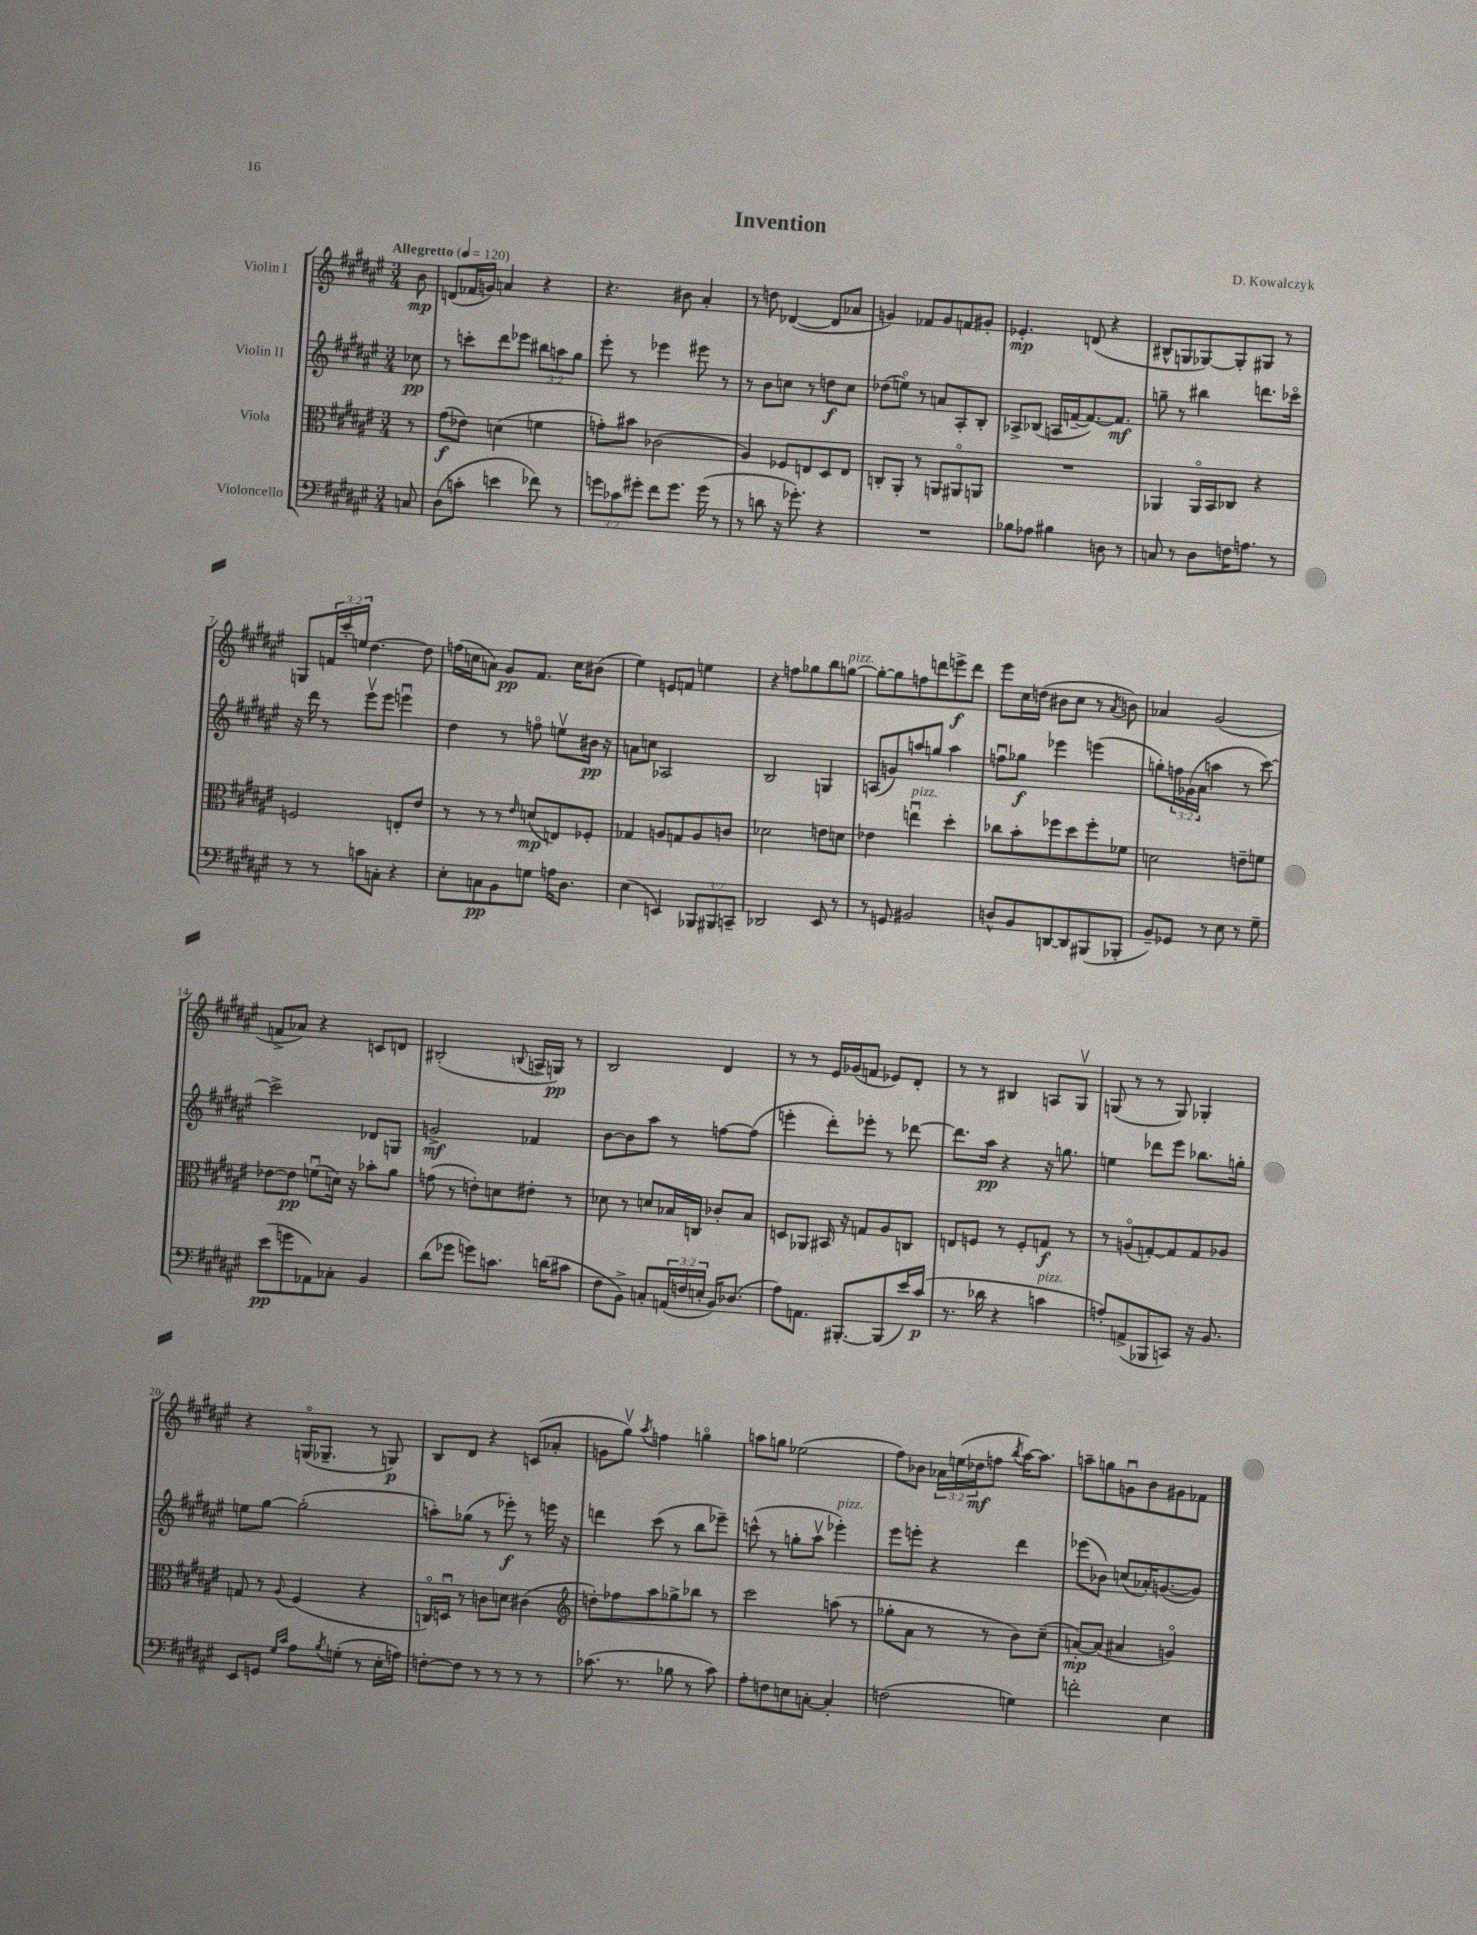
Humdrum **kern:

**kern	**dynam	**kern	**dynam	**kern	**dynam	**kern	**dynam
*part4	*part4	*part3	*part3	*part2	*part2	*part1	*part1
*staff4	*staff4	*staff3	*staff3	*staff2	*staff2	*staff1	*staff1
*I"Violoncello	*	*I"Viola	*	*I"Violin II	*	*I"Violin I	*
*clefF4	*	*clefC3	*	*clefG2	*	*clefG2	*
*k[f#c#g#d#a#e#]	*	*k[f#c#g#d#a#e#]	*	*k[f#c#g#d#a#e#]	*	*k[f#c#g#d#a#e#]	*
*M3/4	*	*M3/4	*	*M3/4	*	*M3/4	*
*MM120	*	*MM120	*	*MM120	*	*MM120	*
=	=	=	=	=	=	=	=
!	!	!	!	!	!	!LO:TX:a:B:t=Allegretto	!
8Cn/	.	8r	.	8cc-X\	pp	8b\	mp
=1	=1	=1	=1	=1	=1	=1	=1
(8D#\L	.	(8g#\L	f	8r	.	(8dn/L	.
8cn'\J	.	8e-X\J)	.	8cccn'\L	.	16f-X/L	.
.	.	.	.	.	.	16gn/JJ)	.
4en\	.	(4dn\	.	8ddd#\	.	4an/	.
.	.	.	.	8eee-X\J	.	.	.
8f-X\)	.	4fn\	.	12bb#X\L	.	4r	.
.	.	.	.	12aan\	.	.	.
8r	.	.	.	.	.	.	.
.	.	.	.	12gg#\J	.	.	.
=2	=2	=2	=2	=2	=2	=2	=2
12gn\L	.	8gn'\L)	.	8eee#'\	.	4.r	.
12c-X\	.	.	.	.	.	.	.
.	.	8b#X\J	.	8r	.	.	.
12g#X'\J	.	.	.	.	.	.	.
8f#\L	.	(2c-X\	.	4eee-X\	.	.	.
8.g#\J	.	.	.	.	.	8b#X\	.
.	.	.	.	8eee#X\	.	4a#'/	.
(16g#\	.	.	.	.	.	.	.
8r	.	.	.	8r	.	.	.
=3	=3	=3	=3	=3	=3	=3	=3
8r	.	4A#/)	.	8r	.	8r	.
8dn\	.	.	.	8b\L	.	8ddn\	.
16r	.	8F-X/L	.	8ccn\J	.	([4d-X/	.
8.g-X'\)	.	.	.	.	.	.	.
.	.	8En/	.	8r	.	.	.
4r	.	8D#/	.	8ddn\L	f	8d-/L]	.
.	.	8E/J	.	8cc\J	.	8a-X/J	.
=4	=4	=4	=4	=4	=4	=4	=4
2.r	.	8Cn'/L	.	(8dd-X\L	.	4gn/)	.
.	.	8AA#'/J	.	8een\J)	.	.	.
.	.	8r	.	8r	.	8f-X/L	.
.	.	8AAn/L	.	8an/L	.	8g/	.
.	.	8AA#X/	.	8A#'/	.	8fn/	.
.	.	8AAn/J	.	8B'/J	.	8g#X'/J	.
=5	=5	=5	=5	=5	=5	=5	=5
8B-X\L	.	2.r	.	8A-X^/L	.	4.e-X'/	mp
8A-X\J	.	.	.	(8B-X/J	.	.	.
4B#X\	.	.	.	16An/LL	.	.	.
.	.	.	.	[16fn~/J	.	.	.
.	.	.	.	8.f/_)	.	(8dn/	.
8Dn\	.	.	.	.	.	4r	.
.	.	.	.	8.f/J]	mf	.	.
8r	.	.	.	.	.	.	.
=6	=6	=6	=6	=6	=6	=6	=6
8Cn/	.	4AA-X/	.	8ggn~\	.	8B#X^^/L	.
8r	.	.	.	8r	.	8Gn/	.
8D#\L	.	16AA-/LL	.	4bb#X\	.	[8G-X/)	.
.	.	16BB/J	.	.	.	.	.
16Fn\K	.	8C-X/J	.	.	.	8G-'/]	.
8.An\J	.	.	.	.	.	.	.
.	.	4r	.	8.dddn\L	.	8G#X/J	.
8r	.	.	.	.	.	8r	.
.	.	.	.	16ccc-X\Jk	.	.	.
!!LO:LB:g=z
=7	=7	=7	=7	=7	=7	=7	=7
8r	.	2Fn/	.	16r	.	8Gn/L	.
.	.	.	.	16ddd#\	.	.	.
8r	.	.	.	8r	.	24fn/L	.
.	.	.	.	.	.	24ccc#'/	.
.	.	.	.	.	.	24een/JJ	.
8cn\L	.	.	.	8eee#v\L	.	[4.dd#\	.
8Cn'\J	.	.	.	8eee#\J	.	.	.
4r	.	8En'/L	.	4eeenu\	.	.	.
.	.	8e#/J	.	.	.	8dd#\]	.
=8	=8	=8	=8	=8	=8	=8	=8
8E#'\L	.	8r	.	4dd#\	.	(16ffn\LL	.
.	.	.	.	.	.	16ccn\J	.
8Cn\	pp	8r	.	.	.	8an\J)	.
8BB\	.	8r	.	8r	.	8g#/L	pp
.	.	16qqe#/	.	.	.	.	.
8Gn\J	.	(8dn/L	mp	8ffn\	.	8.f#/J	.
16An\KL	.	8En/)	.	8eenv\L	.	.	.
8.D#\J	.	.	.	.	.	16cc\KL	.
.	.	8F-X'/J	.	16b#X\Jk	pp	(8b#X\J	.
.	.	.	.	16r	.	.	.
=9	=9	=9	=9	=9	=9	=9	=9
(4E#\	.	4G-X/	.	8an\L	.	4ee#\)	.
.	.	.	.	8ccn\J	.	.	.
4EEn/)	.	8An/L	.	2A-X/	.	8en/L	.
.	.	8Gn/	.	.	.	8fn/J	.
12BBB-X/L	.	8A/	.	.	.	4een\	.
12BBB#X/	.	.	.	.	.	.	.
.	.	8cn/J	.	.	.	.	.
12CCn~/J	.	.	.	.	.	.	.
=10	=10	=10	=10	=10	=10	=10	=10
2DD-X/	.	2d-X\	.	2B/	.	4r	.
.	.	.	.	.	.	8ffn\L	.
.	.	.	.	.	.	8gg-X\	.
8EE#/	.	8en\L	.	4Gn/	.	8bb\	.
!	!	!	!	!	!	!LO:TX:a:i:t=pizz.	!
8r	.	8dn\J	.	.	.	[8ggn\J	.
=11	=11	=11	=11	=11	=11	=11	=11
8r	.	4e-X\	.	(8An/L	.	8gg'\L_	.
8GGn/	.	.	.	8gn/)	.	8gg\]	.
!	!	!LO:TX:a:i:t=pizz.	!	!	!	!	!
2BB#X/	.	4eenu\	.	8aan/	.	8ffn\	.
.	.	.	.	8ggn/J	.	8dddn\	.
.	.	4dd#'\	.	4aa\	.	8eeen^\	f
.	.	.	.	.	.	8ddd\J	.
=12	=12	=12	=12	=12	=12	=12	=12
8Dn^^/L	.	8cc-X\L	.	8ffnu\L	.	8eee#\L	.
8BB/	.	8b'\	.	8gg-X\J	f	16cc#\L	.
.	.	.	.	.	.	(16ddn\JJ	.
[8DDn/	.	8ff-X\	.	4eee-X\	.	8b#X\L	.
8DD/]	.	8dd#\	.	.	.	8cc#\J	.
(8BBB#X/	.	8ff-'\	.	(4eeen\	.	8r	.
.	.	.	.	.	.	8qa#/	.
8BBB-X'/J	.	8f-X\J	.	.	.	8bn\)	.
=13	=13	=13	=13	=13	=13	=13	=13
8BB~/L)	.	2dn\	.	8ggn'\L)	.	4a-X/	.
8GG-X/J	.	.	.	24ffn\L	.	.	.
.	.	.	.	(24g-X\	.	.	.
.	.	.	.	24a#\JJ	.	.	.
8r	.	.	.	4aan\	.	(2g#/	.
8E#\	.	.	.	.	.	.	.
8r	.	8en~\L	.	8r	.	.	.
8G#~\	.	8fn\J	.	[8ccc#\)	.	.	.
!!LO:LB:g=z
=14	=14	=14	=14	=14	=14	=14	=14
(8e#\L	pp	[8e-X\L	.	2ccc#^\]	.	8fn^/L	.
8gn\	.	8e-\J]	pp	.	.	8a-X/J)	.
8AA-X\)	.	(8fnu\L	.	.	.	4r	.
8C-X'\J	.	16dn\Jk)	.	.	.	.	.
.	.	16r	.	.	.	.	.
4BB/	.	8b-X'\L	.	8d-X/L	.	8cn/L	.
.	.	8a#\J	.	8Gn/J	.	8dn/J	.
=15	=15	=15	=15	=15	=15	=15	=15
(8d#\L	.	(8gn\	.	2gn^/	mf	(2B#X'/	.
8g-X\J	.	8r	.	.	.	.	.
8gn\L)	.	8en'\L)	.	.	.	.	.
8.cn\J	.	8dn\	.	.	.	.	.
.	.	.	.	.	.	8qqBn/	.
.	.	8e#X'\J	.	4f-X/	.	16An^/LL	.
(16dn\KL	.	.	.	.	.	16Gn/JJ)	pp
8c#X\J	.	8r	.	.	.	8r	.
=16	=16	=16	=16	=16	=16	=16	=16
8F#\L	.	8d-X\	.	[8b\L	.	2B/	.
8BB^\J)	.	8r	.	8b\]	.	.	.
8Cn'/L	.	8dn/L	.	8aa#\J	.	.	.
(24AAn/L	.	16B-X/L	.	8r	.	.	.
24Fn/	.	.	.	.	.	.	.
.	.	16Cn/JJ	.	.	.	.	.
24En'/JJ	.	.	.	.	.	.	.
16BB/KL)	.	8c-X'/L	.	[8ffn\L	.	4d#/	.
(8.D-X/J	.	.	.	.	.	.	.
.	.	8B-/J	.	(8ff\J]	.	.	.
=17	=17	=17	=17	=17	=17	=17	=17
8A#\L)	.	8Dn/L	.	4eeen'\	.	8r	.
8.AAn\J	.	8AA-X/J	.	.	.	8r	.
.	.	16BB#X/	.	8ddd#'\L)	.	16e#/LL	.
[8.BBB#X'/L	.	16r	.	.	.	(16g-X/J	.
.	.	8Gn/L	.	8eee-X'\J	.	8fn/J	.
(8BBB#/]	.	8A#/	.	8r	.	8e-X/L)	.
16e#/L)	.	8Cn/J	.	[8ddd-X\	.	8d#'/J	.
(16c#/JJ	p	.	.	.	.	.	.
=18	=18	=18	=18	=18	=18	=18	=18
8.r	.	8En/L	.	8.ddd-\L]	.	8r	.
.	.	8Fn/J	.	.	.	8r	.
16d-X\	.	.	.	16aa#\Jk	pp	.	.
4r	.	8r	.	4r	.	4B#X/	.
.	.	8F'/L	.	.	.	.	.
!LO:TX:a:i:t=pizz.	!	!	!	!	!	!	!
4cn\	.	8Gn/J	f	16r	.	8An/L	.
.	.	.	.	8.ggn\	.	.	.
.	.	8r	.	.	.	8G#v/J	.
=19	=19	=19	=19	=19	=19	=19	=19
8An'/L)	.	8r	.	4een\	.	(8Gn/	.
(8AAn^/	.	(8An/L	.	.	.	8r	.
8BBB-X/	.	[8Gn'/)	.	8ddd-X\L	.	8r	.
8CCn/J)	.	8G/]	.	8eee#\J	.	8G/)	.
16r	.	8G/	.	8.bb-X\L	.	4G-X'/	.
8.BB/	.	.	.	.	.	.	.
.	.	8A-X/J	.	.	.	.	.
.	.	.	.	16ggn'\Jk	.	.	.
!!LO:LB:g=z
=20	=20	=20	=20	=20	=20	=20	=20
8EE#/L	.	8Gn/	.	8een\L	.	4r	.
8GGn/J	.	8r	.	[8gg#\J	.	.	.
16qqG#/LL	.	.	.	.	.	.	.
16qqc#/JJ	.	8qqA#/	.	.	.	.	.
8A#\L	.	(4F#/	.	(2gg#'\]	.	(16Gn/KL	.
.	.	.	.	.	.	8.G-X~/J	.
8qB/	.	.	.	.	.	.	.
(8Gn'\J	.	.	.	.	.	.	.
8r	.	4r	.	.	.	8r	.
16E#'\LL	.	.	.	.	.	8Gn/)	p
16An\JJ)	.	.	.	.	.	.	.
=21	=21	=21	=21	=21	=21	=21	=21
[8Fn'\L	.	16Cn/LL)	.	8aan'\L)	.	8B/L	.
.	.	16Dnu/JJ	.	.	.	.	.
8F\J]	.	8r	.	(8gg-X\J	.	8d#/J	.
8r	.	8cn\L	.	8r	.	4r	.
8r	.	8dn\J	.	8eee-X'\)	f	.	.
8r	.	(4c#X\	.	8r	.	(8cn/L	.
8r	.	.	.	16eeen\	.	8a-X'/J	.
.	.	.	.	16r	.	.	.
=22	=22	=22	=22	=22	=22	=22	=22
*	*	*clefG2	*	*	*	*	*
(8.c-X\	.	8ddn'\L)	.	4dddn\	.	8gn\L	.
.	.	8ff-X\	.	.	.	8gg#v\J)	.
8.r	.	.	.	.	.	.	.
.	.	.	.	.	.	8qaa#/	.
.	.	8aa#\	.	(8ccc#\	.	4ffn\	.
8B-X\	.	8gg-X^\	.	8r	.	.	.
8r	.	8bb-X\J	.	8bb\L	.	4ggn\	.
8c-\)	.	8r	.	8eee-X~\J)	.	.	.
=23	=23	=23	=23	=23	=23	=23	=23
8A#'\L	.	2ccc#\	.	(8cccn^^\	.	8aan\L	.
8Fn\	.	.	.	8r	.	8ggn\J	.
8En\	.	.	.	8ggn'\L	.	(2ee-X\	.
[8Cn'\J	.	.	.	8aa#v\J	.	.	.
!	!	!	!	!LO:TX:a:i:t=pizz.	!	!	!
4C'/]	.	(8aan\	.	4eee-X'\)	.	.	.
.	.	8r	.	.	.	.	.
=24	=24	=24	=24	=24	=24	=24	=24
(2Fn\	.	8gg-X'\L	.	8eee#\L	.	8ff#\L)	.
.	.	8a#\J	.	8eeen'\J	.	8b-X\J	.
.	.	8r	.	4r	.	24a-X\LL	.
.	.	.	.	.	.	(24een\	.
.	.	.	.	.	.	24dd-X\J	mf
.	.	8r	.	.	.	8ffn\J	.
.	.	.	.	.	.	8qbb/	.
4Gn\)	.	8b\L)	.	4ddd#\	.	[16aa#\KL)	.
.	.	.	.	.	.	8.aa#\J]	.
.	.	(8cc#~\J	.	.	.	.	.
=25	=25	=25	=25	=25	=25	=25	=25
2fn'\	.	[8an'/L)	mp	(8eee-X\L	.	8aan~\L	.
.	.	(8a/J]	.	8b-X\J)	.	8ggn\	.
.	.	4a#X/	.	(8ccn/L	.	8gnu\	.
.	.	.	.	16a-X'/K)	.	8b\	.
.	.	.	.	([8.gn/	.	.	.
4E#\	.	4gn/)	.	.	.	8g#X\	.
.	.	.	.	8g/J])	.	8f-X\J	.
==	==	==	==	==	==	==	==
*-	*-	*-	*-	*-	*-	*-	*-
